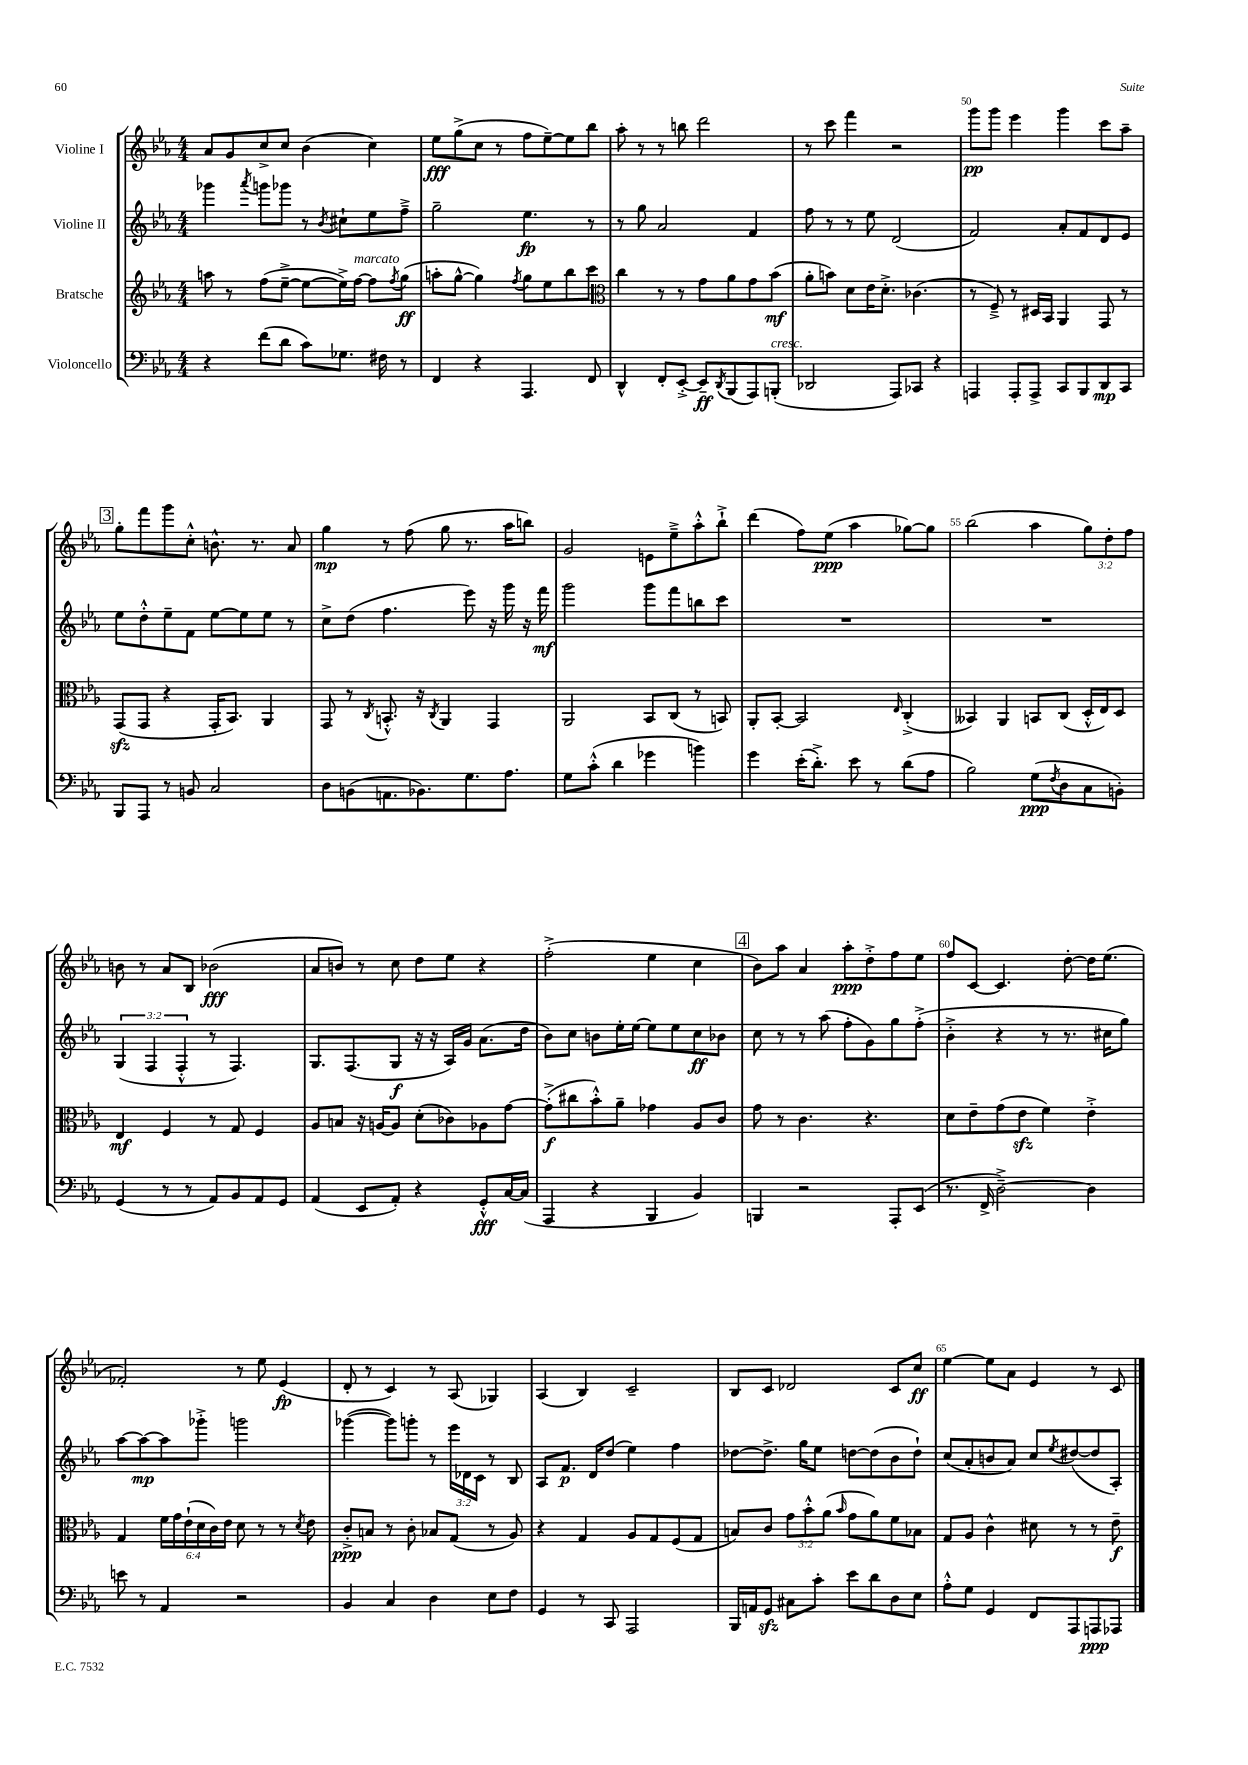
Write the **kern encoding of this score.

**kern	**dynam	**kern	**dynam	**kern	**dynam	**kern	**dynam
*part4	*part4	*part3	*part3	*part2	*part2	*part1	*part1
*staff4	*staff4	*staff3	*staff3	*staff2	*staff2	*staff1	*staff1
*I"Violoncello	*	*I"Bratsche	*	*I"Violine II	*	*I"Violine I	*
*clefF4	*	*clefG2	*	*clefG2	*	*clefG2	*
*k[b-e-a-]	*	*k[b-e-a-]	*	*k[b-e-a-]	*	*k[b-e-a-]	*
*M4/4	*	*M4/4	*	*M4/4	*	*M4/4	*
=46	=46	=46	=46	=46	=46	=46	=46
4r	.	8aan\	.	4ggg-X\	.	8a-/L	.
.	.	8r	.	.	.	8g/	.
.	.	.	.	8qaaa-/	.	.	.
(8f\L	.	(8ff\L	.	8gggn\L	.	8cc^/	.
8d\J	.	[8ee-~^\J	.	8ggg-X\J	.	8cc/J	.
8c\L)	.	8ee-\L_	.	8r	.	(4b-\	.
.	.	.	.	8qb-/	.	.	.
8.G-X\J	.	16ee-^\L])	.	8cc#X`\L	.	.	.
!	!	!LO:TX:a:i:t=marcato	!	!	!	!	!
.	.	[16ff\JJ	.	.	.	.	.
.	.	8ff\L]	.	8ee-\	.	4cc\)	.
16F#X\	.	.	.	.	.	.	.
.	.	8qff/	.	.	.	.	.
8r	.	(8gg\J	ff	8ff~^\J	.	.	.
=47	=47	=47	=47	=47	=47	=47	=47
4FF/	.	8aan'\L	.	2gg~\	.	8ee-\L	fff
.	.	[8gg^^\J	.	.	.	(8gg^\	.
4r	.	4gg\])	.	.	.	8cc\J	.
.	.	.	.	.	.	8r	.
.	.	8qff/	.	.	.	.	.
4.AAA-/	.	8gg\L	.	4.ee-\	fp	8ff\L	.
.	.	8ee-\	.	.	.	[8ee-~\)	.
.	.	8bb-\	.	.	.	8ee-\]	.
8FF/	.	8ccc\J	.	8r	.	8bb-\J	.
=48	=48	=48	=48	=48	=48	=48	=48
*	*	*clefC3	*	*	*	*	*
4DD^^/	.	4cc\	.	8r	.	8aa-'\	.
.	.	.	.	8gg\	.	8r	.
8FF'/L	.	8r	.	2a-/	.	8r	.
[8EE-'^/J	.	8r	.	.	.	8bbn\	.
8EE-~/L]	ff	8g\L	.	.	.	2ddd\	.
8qDD/	.	.	.	.	.	.	.
(8BBB-/	.	8a-\	.	.	.	.	.
8AAA-/)	.	8g\	.	4f/	.	.	.
!LO:TX:a:i:t=cresc.	!	!	!	!	!	!	!
(8BBBn'/J	.	(8b-\J	mf	.	.	.	.
=49	=49	=49	=49	=49	=49	=49	=49
2DD-X/	.	8a-'\L	.	8ff\	.	8r	.
.	.	8bn\J)	.	8r	.	8ccc\	.
.	.	8d\L	.	8r	.	4fff\	.
.	.	16e-\K	.	8ee-\	.	.	.
.	.	8.d'^\J	.	.	.	.	.
8AAA-/L)	.	.	.	(2d/	.	2r	.
8CC-X/J	.	(4.c-X\	.	.	.	.	.
4r	.	.	.	.	.	.	.
=50	=50	=50	=50	=50	=50	=50	=50
4AAAn/	.	8r	.	2f/)	.	8ggg\L	pp
.	.	8F~^/)	.	.	.	8ggg\J	.
8AAA'/L	.	8r	.	.	.	4eee-\	.
8AAA^/J	.	16D#X/LL	.	.	.	.	.
.	.	16BB-/JJ	.	.	.	.	.
8CC/L	.	4AA-/	.	8a-'/L	.	4ggg\	.
8BBB-/	.	.	.	8f/	.	.	.
8DD/	mp	8GG/	.	8d/	.	8ccc\L	.
8CC/J	.	8r	.	8e-/J	.	8aa-~\J	.
!!LO:LB:g=z
!!LO:REH:place=s1:t=3
=51	=51	=51	=51	=51	=51	=51	=51
8BBB-/L	.	(8GGzz/L	.	8ee-\L	.	8gg'\L	.
8AAA-/J	.	8GG/J	.	8dd'^^\	.	8fff\	.
8r	.	4r	.	8ee-~\	.	8ggg\	.
8BBn/	.	.	.	8f\J	.	8cc'^^\J	.
2C/	.	16GG'/KL	.	[8ee-\L	.	8.bn^^\	.
.	.	8.BB-/J)	.	.	.	.	.
.	.	.	.	8ee-\]	.	.	.
.	.	.	.	.	.	8.r	.
.	.	4AA-/	.	8ee-\J	.	.	.
.	.	.	.	8r	.	8a-/	.
=52	=52	=52	=52	=52	=52	=52	=52
8D\L	.	8GG/	.	8cc^\L	.	4gg\	mp
(8BBn\	.	8r	.	(8dd\J	.	.	.
.	.	8qC/	.	.	.	.	.
8.AAn\	.	8.BBn'^^/	.	4.ff\	.	8r	.
.	.	.	.	.	.	(8ff\	.
8.BB-X\)	.	16r	.	.	.	.	.
.	.	8qC/	.	.	.	.	.
.	.	4AA-/	.	.	.	8gg\	.
8.G\	.	.	.	8eee-\)	.	8.r	.
.	.	4GG/	.	16r	.	.	.
8.A-\J	.	.	.	16ggg\	.	16aa-\KL	.
.	.	.	.	16r	.	8bbn\J)	.
.	.	.	.	16fff\	mf	.	.
=53	=53	=53	=53	=53	=53	=53	=53
8G\L	.	2AA-/	.	2ggg\	.	2g/	.
(8c'^^\J	.	.	.	.	.	.	.
4d\	.	.	.	.	.	.	.
4g-X\	.	8BB-/L	.	8ggg\L	.	8en\L	.
.	.	(8C/J	.	8fff\	.	8ee-~^\	.
4bn\)	.	8r	.	8bbn\	.	8aa-'^^\	.
.	.	8BBn/)	.	8ccc\J	.	8bb-`^\J	.
=54	=54	=54	=54	=54	=54	=54	=54
4g\	.	8AA-'/L	.	1r	.	(4ddd\	.
.	.	[8BB-'/J	.	.	.	.	.
(16e-'\KL	.	2BB-/]	.	.	.	8ff\L)	.
8.d'^\J)	.	.	.	.	.	.	.
.	.	.	.	.	.	(8ee-\J	ppp
8e-\	.	.	.	.	.	4aa-\	.
8r	.	.	.	.	.	.	.
.	.	16qqE-/	.	.	.	.	.
(8d\L	.	(4C'^/	.	.	.	[8gg-X\L)	.
8A-\J	.	.	.	.	.	8gg-\J]	.
=55	=55	=55	=55	=55	=55	=55	=55
2B-\)	.	4BB--X/)	.	1r	.	(2bb-\	.
.	.	4AA-/	.	.	.	.	.
(8G\L	ppp	8BBn/L	.	.	.	4aa-\	.
8qF/	.	.	.	.	.	.	.
8D\	.	(8C/J	.	.	.	.	.
8C\	.	16D'^^/LL	.	.	.	12gg\L)	.
.	.	16E-/J)	.	.	.	.	.
.	.	.	.	.	.	12dd'\	.
8BBn'\J)	.	8D/J	.	.	.	.	.
.	.	.	.	.	.	12ff\J	.
!!LO:LB:g=z
=56	=56	=56	=56	=56	=56	=56	=56
(4GG/	.	4E-/	mf	(6G/	.	8bn\	.
.	.	.	.	.	.	8r	.
.	.	.	.	6F/	.	.	.
8r	.	4F/	.	.	.	8a-/L	.
.	.	.	.	6F'^^/	.	.	.
8r	.	.	.	.	.	8B-/J	.
8AA-/L)	.	8r	.	8r	.	(2b-X\	fff
8BB-/	.	8G/	.	4.F/)	.	.	.
8AA-/	.	4F/	.	.	.	.	.
8GG/J	.	.	.	.	.	.	.
=57	=57	=57	=57	=57	=57	=57	=57
(4AA-/	.	8A-/L	.	8.G/L	.	8a-/L	.
.	.	8Bn/J	.	.	.	8bn/J)	.
.	.	.	.	(8.F/	.	.	.
8EE-/L	.	16r	.	.	.	8r	.
.	.	[16An/KL	.	.	.	.	.
8AA-'/J)	.	8A/J]	.	8G/J	f	8cc\	.
4r	.	(8d'\L	.	16r	.	8dd\L	.
.	.	.	.	16r	.	.	.
.	.	8c-X\)	.	16A-/LL)	.	8ee-\J	.
.	.	.	.	16g/JJ	.	.	.
8GG'^^/L	fff	8A-X\	.	(8.a-\L	.	4r	.
[16C/L	.	[8g\J	.	.	.	.	.
(16C/JJ]	.	.	.	16dd\Jk	.	.	.
=58	=58	=58	=58	=58	=58	=58	=58
4AAA-/	.	(8g'^\L]	f	8b-\L)	.	(2ff'^\	.
.	.	8cc#X\	.	8cc\J	.	.	.
4r	.	8b-'^^\)	.	8bn\L	.	.	.
.	.	8a-~\J	.	16ee-'\L	.	.	.
.	.	.	.	[16ee-\JJ	.	.	.
4BBB-/	.	4g-X\	.	8ee-\L]	.	4ee-\	.
.	.	.	.	8ee-\	.	.	.
4BB-/)	.	8A-/L	.	8cc\	ff	4cc\	.
.	.	8c/J	.	8b-X\J	.	.	.
!!LO:REH:place=s1:t=4
=59	=59	=59	=59	=59	=59	=59	=59
4BBBn/	.	8g\	.	8cc\	.	8b-\L)	.
.	.	8r	.	8r	.	8aa-\J	.
2r	.	4.c\	.	8r	.	4a-/	.
.	.	.	.	(8aa-\	.	.	.
.	.	.	.	8ff'\L	.	8aa-'\L	ppp
.	.	4.r	.	8g\)	.	8dd'^\	.
8AAA-'/L	.	.	.	8gg\	.	8ff\	.
(8EE-/J	.	.	.	(8ff'^\J	.	8ee-\J	.
=60	=60	=60	=60	=60	=60	=60	=60
8.r	.	8d\L	.	4b-'^\	.	8ff/L	.
.	.	8e-~\	.	.	.	[8c/J	.
16FF^/	.	.	.	.	.	.	.
[2D~^\)	.	(8g\	.	4r	.	4.c/]	.
.	.	8e-zz\J	.	.	.	.	.
.	.	4f\)	.	8r	.	.	.
.	.	.	.	8.r	.	[8dd'\	.
4D\]	.	4e-'^\	.	.	.	16dd\KL]	.
.	.	.	.	16cc#X\KL	.	(8.ee-\J	.
.	.	.	.	8gg\J)	.	.	.
!!LO:LB:g=z
=61	=61	=61	=61	=61	=61	=61	=61
8en\	.	4G/	.	[8aa-\L	.	2f-X'/)	.
8r	.	.	.	8aa-\_	mp	.	.
4AA-/	.	24f\LL	.	8aa-\]	.	.	.
.	.	24g\	.	.	.	.	.
.	.	(24e-`\	.	.	.	.	.
.	.	24d\	.	8ggg-X'^\J	.	.	.
.	.	24c\)	.	.	.	.	.
.	.	24e-\JJ	.	.	.	.	.
2r	.	8d\	.	2gggn\	.	8r	.
.	.	8r	.	.	.	8ee-\	.
.	.	8r	.	.	.	(4e-/	fp
.	.	8qd/	.	.	.	.	.
.	.	8e-\	.	.	.	.	.
=62	=62	=62	=62	=62	=62	=62	=62
4BB-/	.	8c'^/L	ppp	([4ggg-X\	.	8d'/	.
.	.	8Bn/J	.	.	.	8r	.
4C/	.	8r	.	8ggg-\L])	.	4c/)	.
.	.	8c'\	.	8gggn'\J	.	.	.
4D\	.	8B-X/L	.	8r	.	8r	.
.	.	(8G/J	.	24eee-\LL	.	(8A-/	.
.	.	.	.	24d-X\	.	.	.
.	.	.	.	24c\JJ	.	.	.
8E-\L	.	8r	.	8r	.	4G-X/)	.
8F\J	.	8A-/)	.	8B-/	.	.	.
=63	=63	=63	=63	=63	=63	=63	=63
4GG/	.	4r	.	8A-/L	.	(4A-/	.
.	.	.	.	8.f/J	p	.	.
8r	.	4G/	.	.	.	4B-/)	.
.	.	.	.	16d/KL	.	.	.
8CC/	.	.	.	(8dd/J	.	.	.
2AAA-/	.	8A-/L	.	4ee-\)	.	2c~/	.
.	.	8G/	.	.	.	.	.
.	.	(8F/	.	4ff\	.	.	.
.	.	8G/J	.	.	.	.	.
=64	=64	=64	=64	=64	=64	=64	=64
16BBB-/LL	.	8Bn/L)	.	[8dd-X\L	.	8B-/L	.
16AAn/J	.	.	.	.	.	.	.
8GGzz/J	.	8c/J	.	8.dd-^\J]	.	8c/J	.
8C#X\L	.	12g\L	.	.	.	2d-X/	.
.	.	.	.	16gg\KL	.	.	.
.	.	12b-'^^\	.	.	.	.	.
8c'\J	.	.	.	8ee-\J	.	.	.
.	.	(12a-\J	.	.	.	.	.
.	.	16qqb-/	.	.	.	.	.
8e-\L	.	8g\L	.	[8ddn\L	.	.	.
8d\	.	8a-\)	.	(8dd\]	.	.	.
8D\	.	8f\	.	8b-\	.	8c/L	.
8E-\J	.	8B-X\J	.	8dd`\J)	.	8cc/J	ff
=65	=65	=65	=65	=65	=65	=65	=65
8A-'^^\L	.	8G/L	.	(8cc/L	.	[4ee-\	.
8G\J	.	8A-/J	.	8a-'/	.	.	.
4GG/	.	4c^^\	.	8bn/	.	8ee-\L]	.
.	.	.	.	8a-/J)	.	8a-\J	.
8FF/L	.	8d#X\	.	8cc/L	.	4e-/	.
.	.	.	.	8qee-/	.	.	.
8AAA-/	.	8r	.	([8dd#X/	.	.	.
8AAAn/	ppp	8r	.	8dd#/]	.	8r	.
8AAA-X/J	.	8e-~\	f	8A-'/J)	.	8c/	.
==	==	==	==	==	==	==	==
*-	*-	*-	*-	*-	*-	*-	*-
